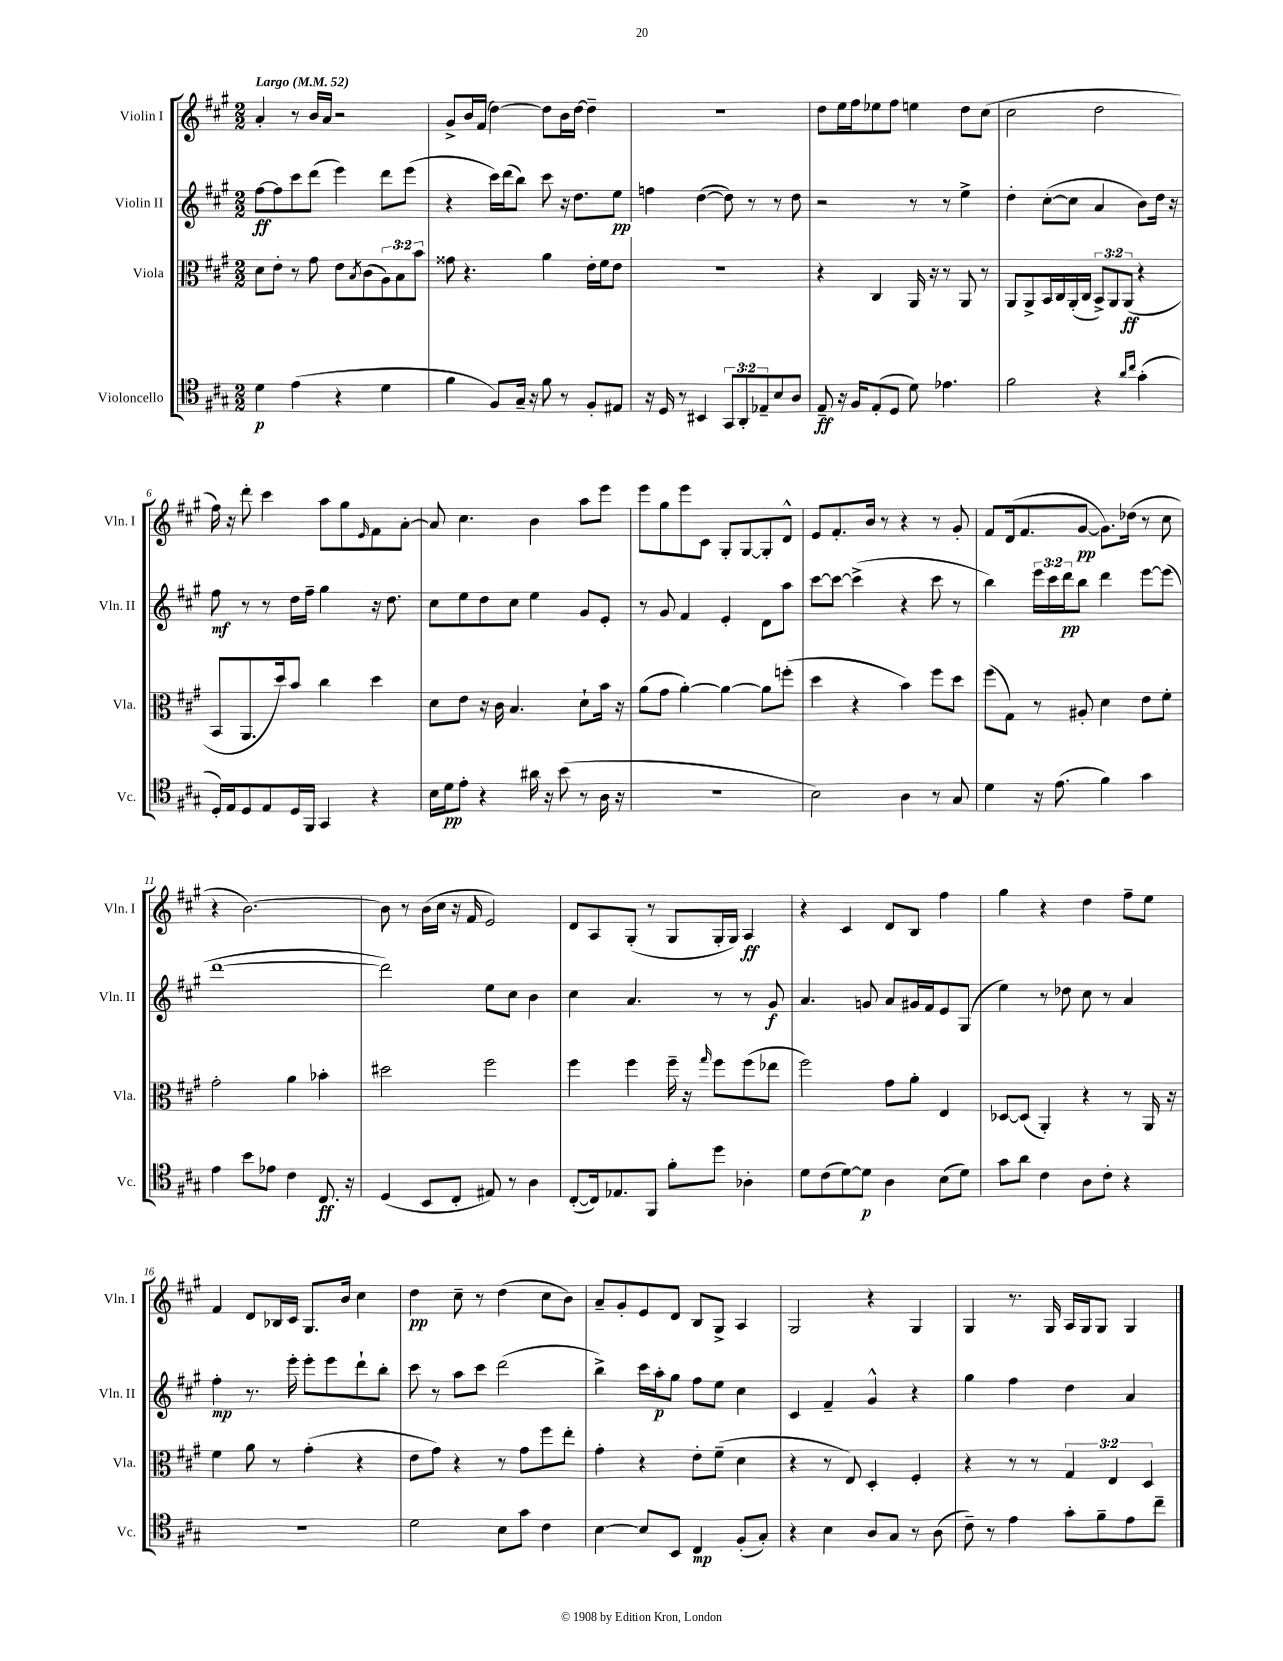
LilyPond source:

<<
\new StaffGroup <<
\new Staff = "s0" \with { instrumentName = "Violin I" shortInstrumentName = "Vln. I" } {
    \clef treble \key a \major \numericTimeSignature \time 2/2 \tempo "Largo" 4 = 52
    a'4-. r8 b'16 a'16 r2 |
    gis'8-> b'16 fis'16( d''4~) d''8 b'16 d''16~ d''4-- |
    R1 |
    d''8 e''16 fis''16 ees''8 fis''8 e''4 d''8 cis''8( |
    cis''2 d''2 |
    fis''16) r16 d'''8-. cis'''4 a''8 gis''8 \grace { e'16 } fis'8 a'8~-. |
    a'8 cis''4. b'4 a''8 e'''8 |
    e'''8 gis''8 e'''8 cis'8 gis8-. gis8~ gis8-. d'8-^ |
    e'8 fis'8.-. b'16 r8 r4 r8 gis'8-. |
    fis'8 d'16( fis'8. gis'8~\pp gis'8.) des''16( r8 cis''8 |
    r4 b'2.~) |
    b'8 r8 b'16( cis''16 r16 fis'16 e'2) |
    d'8 a8 gis8-.( r8 gis8 gis16-. gis16) a4\ff |
    r4 cis'4 d'8 b8 fis''4 |
    gis''4 r4 d''4 fis''8-- e''8 |
    fis'4 d'8 bes16 cis'16 gis8. b'16 cis''4 |
    d''4\pp cis''8-- r8 d''4( cis''8 b'8) |
    a'8-- gis'8-. e'8 d'8 b8 gis8-> a4 |
    gis2 r4 gis4 |
    gis4 r8. gis16 a16 gis16 gis8 gis4 \bar "|." |
}
\new Staff = "s1" \with { instrumentName = "Violin II" shortInstrumentName = "Vln. II" } {
    \clef treble \key a \major \numericTimeSignature \time 2/2 \override Staff.TupletNumber.text = #tuplet-number::calc-fraction-text
    fis''8~\ff fis''8 cis'''8 d'''8( e'''4) d'''8 e'''8( |
    r4 cis'''16) d'''16( b''8) cis'''8 r16 d''8. e''8\pp |
    f''4 d''4~( d''8) r8 r8 d''8 |
    r2 r8 r8 e''4-> |
    d''4-. cis''8~-.( cis''8 a'4 b'8) d''16 r16 |
    fis''8\mf r8 r8 d''16 fis''16-- gis''4 r16 d''8. |
    cis''8 e''8 d''8 cis''8 e''4 gis'8 e'8-. |
    r8 gis'8 fis'4 e'4-. d'8 a''8 |
    cis'''8~ cis'''8~ cis'''4->( r4 cis'''8 r8 |
    b''4) \tuplet 3/2 { e'''16 cis'''16 d'''16\pp } b''8 d'''4 e'''8~ e'''8( |
    d'''1~ |
    d'''2) e''8 cis''8 b'4 |
    cis''4 a'4. r8 r8 gis'8\f |
    a'4. g'8 a'8 gis'16 fis'16 e'8 gis8( |
    e''4) r8 des''8 cis''8 r8 a'4 |
    fis''4-.\mp r8. e'''16-. e'''8-. e'''8 d'''8-! b''8-. |
    cis'''8 r8 a''8 cis'''8 d'''2( |
    b''4->) cis'''16 a''16-.\p gis''8 fis''8 e''8 cis''4 |
    cis'4 fis'4-- gis'4-^ r4 |
    gis''4 fis''4 d''4 a'4 \bar "|." |
}
\new Staff = "s2" \with { instrumentName = "Viola" shortInstrumentName = "Vla." } {
    \clef alto \key a \major \numericTimeSignature \time 2/2 \override Staff.TupletNumber.text = #tuplet-number::calc-fraction-text
    d'8 e'8-. r8 gis'8 e'8 \acciaccatura { b8 } cis'8( \tuplet 3/2 { a8) b8 b'8 } |
    gisis'8 r4. a'4 e'16-. fis'16 e'8 |
    R1 |
    r4 cis4 a,16 r16 r8 a,8 r8 |
    a,8 a,8-> b,16 cis16 a,16-.( cis16 \tuplet 3/2 { b,8->) a,8 a,8\ff( } r4 |
    b,8 a,8. d''16) b'8 cis''4 d''4 |
    d'8 e'8 r16 cis'16 b4. d'8-! b'16 r16 |
    a'8( gis'8 a'4~-.) a'4~ a'8 f''8-.( |
    d''4 r4 b'4) fis''8 d''8 |
    fis''8( gis8) r8 ais8-. d'4 e'8 fis'8-. |
    gis'2-. a'4 bes'4-. |
    dis''2 fis''2 |
    fis''4 fis''4 fis''16-- r16 \grace { gis''16 } fis''8 fis''8( ees''8 |
    fis''2) gis'8 a'8-. e4 |
    des8~ des8( a,4-.) r4 r8 a,16 r16 |
    fis'4 a'8 r8 gis'4-.( r4 |
    e'8 gis'8) r4 r8 gis'8 fis''8 e''8-. |
    gis'4-. r4 e'8-. fis'8--( d'4 |
    r4 r8 e8) d4-. fis4-. |
    r4 r8 r8 \tuplet 3/2 { gis4 e4 d4 } \bar "|." |
}
\new Staff = "s3" \with { instrumentName = "Violoncello" shortInstrumentName = "Vc." } {
    \clef tenor \key a \major \numericTimeSignature \time 2/2 \override Staff.TupletNumber.text = #tuplet-number::calc-fraction-text
    d'4\p e'4( r4 d'4 |
    fis'4 fis8) gis16-- r16 fis'8 r8 fis8-. eis8 |
    r16 d16 r8 bis,4 \tuplet 3/2 { gis,8 a,8-. ees8-- } b8 a8 |
    e8--\ff r16 fis16 e8-.( d8 d'8) ees'4. |
    fis'2 r4 \grace { a'16 cis''16 } gis'4-.( |
    d16-.) e16 d8 e8 d16 fis,16 gis,4 r4 |
    b16 d'16\pp e'8-. r4 ais'16 r16 b'8( r8 a16 r16 |
    r1 |
    b2) a4 r8 gis8 |
    d'4 r16 e'8.( fis'4) gis'4 |
    e'4 b'8 ees'8 cis'4 cis8.\ff r16 |
    d4( b,8 cis8-. eis8) r8 a4 |
    cis8~-.( cis16) ees8. fis,8 fis'8-. d''8 aes4-. |
    d'8 cis'8( d'8~) d'8\p a4 b8( d'8) |
    gis'8 a'8 cis'4 a8 cis'8-. r4 |
    R1 |
    d'2 b8 gis'8 cis'4 |
    b4~ b8 b,8 cis4\mp fis8-.( gis8-.) |
    r4 b4 a8 gis8 r8 a8( |
    cis'8--) r8 e'4 gis'8-. fis'8-- e'8 cis''8-- \bar "|." |
}
>>
>>
